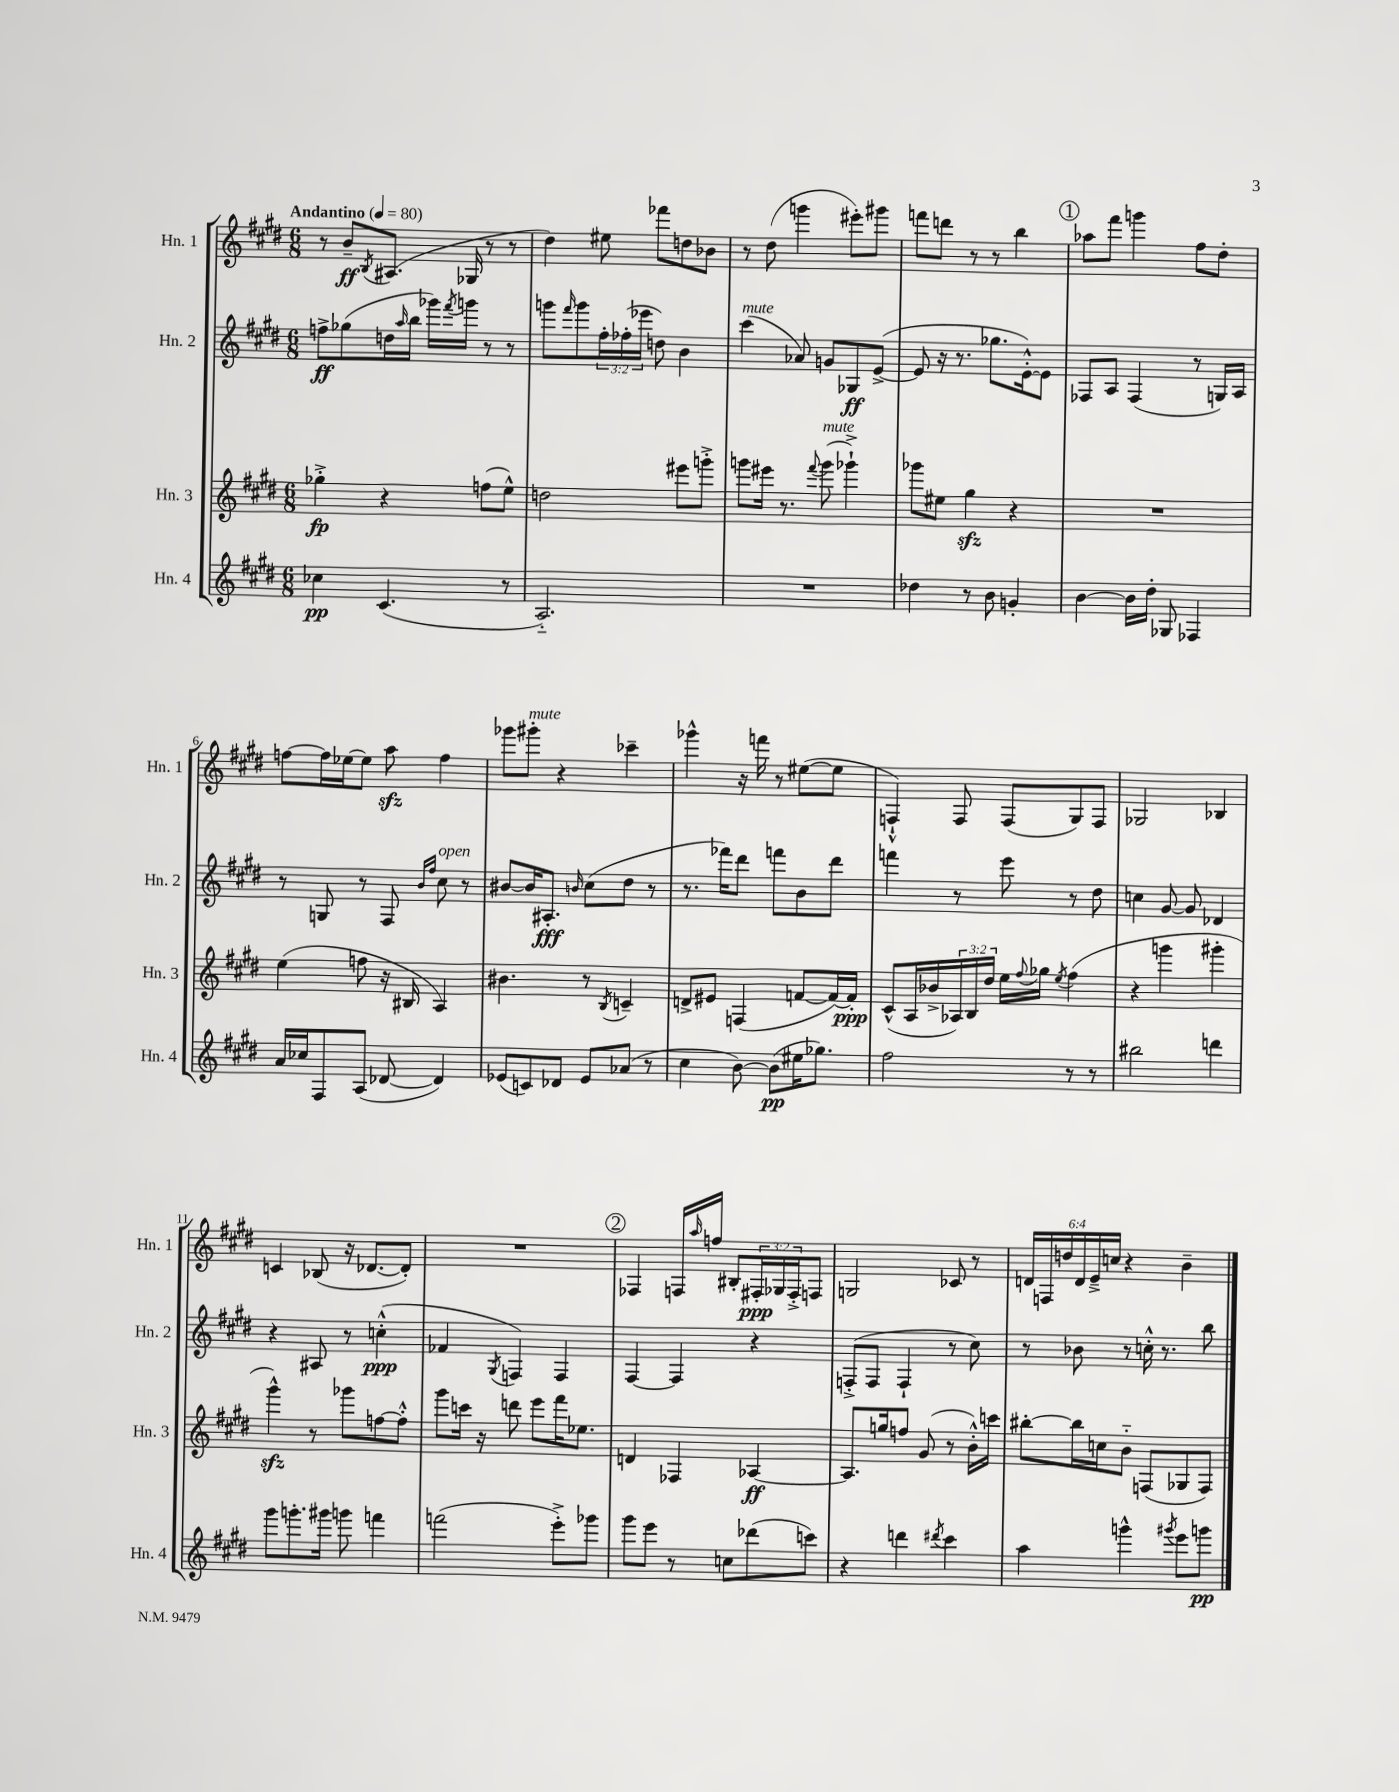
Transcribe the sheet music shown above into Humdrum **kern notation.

**kern	**kern	**kern	**kern
*staff4	*staff3	*staff2	*staff1
*clefG2	*clefG2	*clefG2	*clefG2
*k[f#c#g#d#]	*k[f#c#g#d#]	*k[f#c#g#d#]	*k[f#c#g#d#]
*M6/8	*M6/8	*M6/8	*M6/8
*MM80	*MM80	*MM80	*MM80
4cc-	4gg-'^	8ff^	8r
.	.	(8gg-	8b~
.	.	.	8qB
(4.c#	4r	16dd	(8.A#
.	.	16qqaa	.
.	.	16bb	.
.	.	16ggg-)	.
.	.	8qfff#	.
.	.	16ggg	16G-
.	(8ff	8r	8r
8r	8ee^^)	8r	8r
=	=	=	=
2.A'~)	2dd	8ggg	4dd#)
.	.	16qqfff#	.
.	.	8ggg	.
.	.	24ff#'	8ee#
.	.	(24ff-'	.
.	.	24eee-	.
.	.	8dd)	8fff-
.	8eee#	4b	8dd
.	8ggg'^	.	8b-
=	=	=	=
2.r	8ggg	(4ccc#	8r
.	16eee#	.	(8dd#
.	8.r	.	.
.	.	8a-)	4ggg
.	8qqfff#	.	.
.	(8ggg	8g	.
.	4ggg-`^)	8G-	8eee#')
.	.	([8e^	8ggg#
=	=	=	=
4dd-	8ggg-	8e]	8fff
.	8ee#	16r	8ddd
.	.	8.r	.
8r	4gg#	.	8r
8b	.	8.gg-	8r
4g'	4r	.	4bb
.	.	[16e'^^)	.
.	.	8e]	.
=	=	=	=
[4b	2.r	8F-	8aa-
.	.	8A	8fff#
16b]	.	(4F-	4ggg
16dd#'	.	.	.
8G-	.	.	.
4F-	.	8r	8ff#
.	.	16G)	8dd#'
.	.	16A	.
=	=	=	=
16a	(4ee	8r	[8ff
16cc-	.	.	.
8F#	.	8G	16ff]
.	.	.	[16ee-
(8A	8ff	8r	8ee-]
[8d-	16r	8F#	8aa
.	16B#	.	.
.	.	16qqb	.
.	.	16qqff#	.
4d-])	4A)	8cc#	4ff
.	.	8r	.
=	=	=	=
(8e-	4.b#	[8b#	8ggg-
8c)	.	16b#]	8ggg#'
.	.	8.A#'	.
8d-	.	.	4r
.	.	16qqb	.
8e-	8r	(8cc#	.
.	8qB	.	.
(8a-	4c~	8dd#	4ccc-~
8r	.	8r	.
=	=	=	=
4cc#	8d^	8.r	4ggg-^^
.	8e#	.	.
.	.	16fff-)	.
[8b)	(4F	8ddd#	16r
.	.	.	16fff
(8b]	.	8fff	8r
16ee#	[8f	8b	([8ee#
8.gg-)	.	.	.
.	16f_)	8ddd#	8ee#]
.	16f']	.	.
=	=	=	=
2ff#	(8c#^^	4fff	4F`^^)
.	16A	.	.
.	16b-^	.	.
.	24A-)	8r	8F
.	24B	.	.
.	24dd#	.	.
.	16ee	8eee	(8F
.	8qqff#	.	.
.	16gg-	.	.
.	8qee	.	.
8r	(4ff#	8r	8G#)
8r	.	8dd#	8F
=	=	=	=
2bb#	4r	4cc	2G-
.	4ggg	[8g#	.
.	.	8g#]	.
4ddd	4ggg#'	4d-	4B-
=	=	=	=
8ggg#	4ggg#^^)	4r	4c
8.ggg'	.	.	.
.	8r	8A#	(8B-
16ggg#	.	.	.
8ggg	8ggg-	8r	16r
.	.	.	[8.d-
4fff	[8ff	(4cc'^^	.
.	8ff'^^]	.	8d-'])
=	=	=	=
(2fff	8ggg#	4f-	2.r
.	16ccc	.	.
.	16r	.	.
.	.	8qG#	.
.	8ddd	4F)	.
.	8eee	.	.
8eee'^)	16fff#	4F	.
.	8.ee-	.	.
8ggg-	.	.	.
=	=	=	=
8ggg#	4d	[4F#	4F-
8eee	.	.	.
8r	4F-	4F#]	16F
.	.	.	16qqaa
.	.	.	16ff
8cc	.	.	8B#'
(8ddd-	[4A-	4r	24F#'
.	.	.	24G-
.	.	.	24F#'^
8ccc)	.	.	8F
=	=	=	=
4r	8.A-]	(8F'^	2G
.	.	8F	.
.	16gg	.	.
4ddd	8ff	4F`	.
.	(8g#	.	.
8qddd#	.	.	.
4ccc#	8r	8r	8c-
.	16b'^^)	8cc#)	8r
.	16ccc	.	.
=	=	=	=
4aa	[8bb#'	8r	24d
.	.	.	24F
.	.	.	24dd
.	16bb#]	8b-	24d
.	.	.	24e~^
.	16cc	.	.
.	.	.	24cc
4ggg^^	8b'~	8r	4r
.	(8F	16cc'^^	.
.	.	8.r	.
8qggg#	.	.	.
8eee	8G-	.	4b~
8ggg	8F)	8bb	.
==	==	==	==
*-	*-	*-	*-
